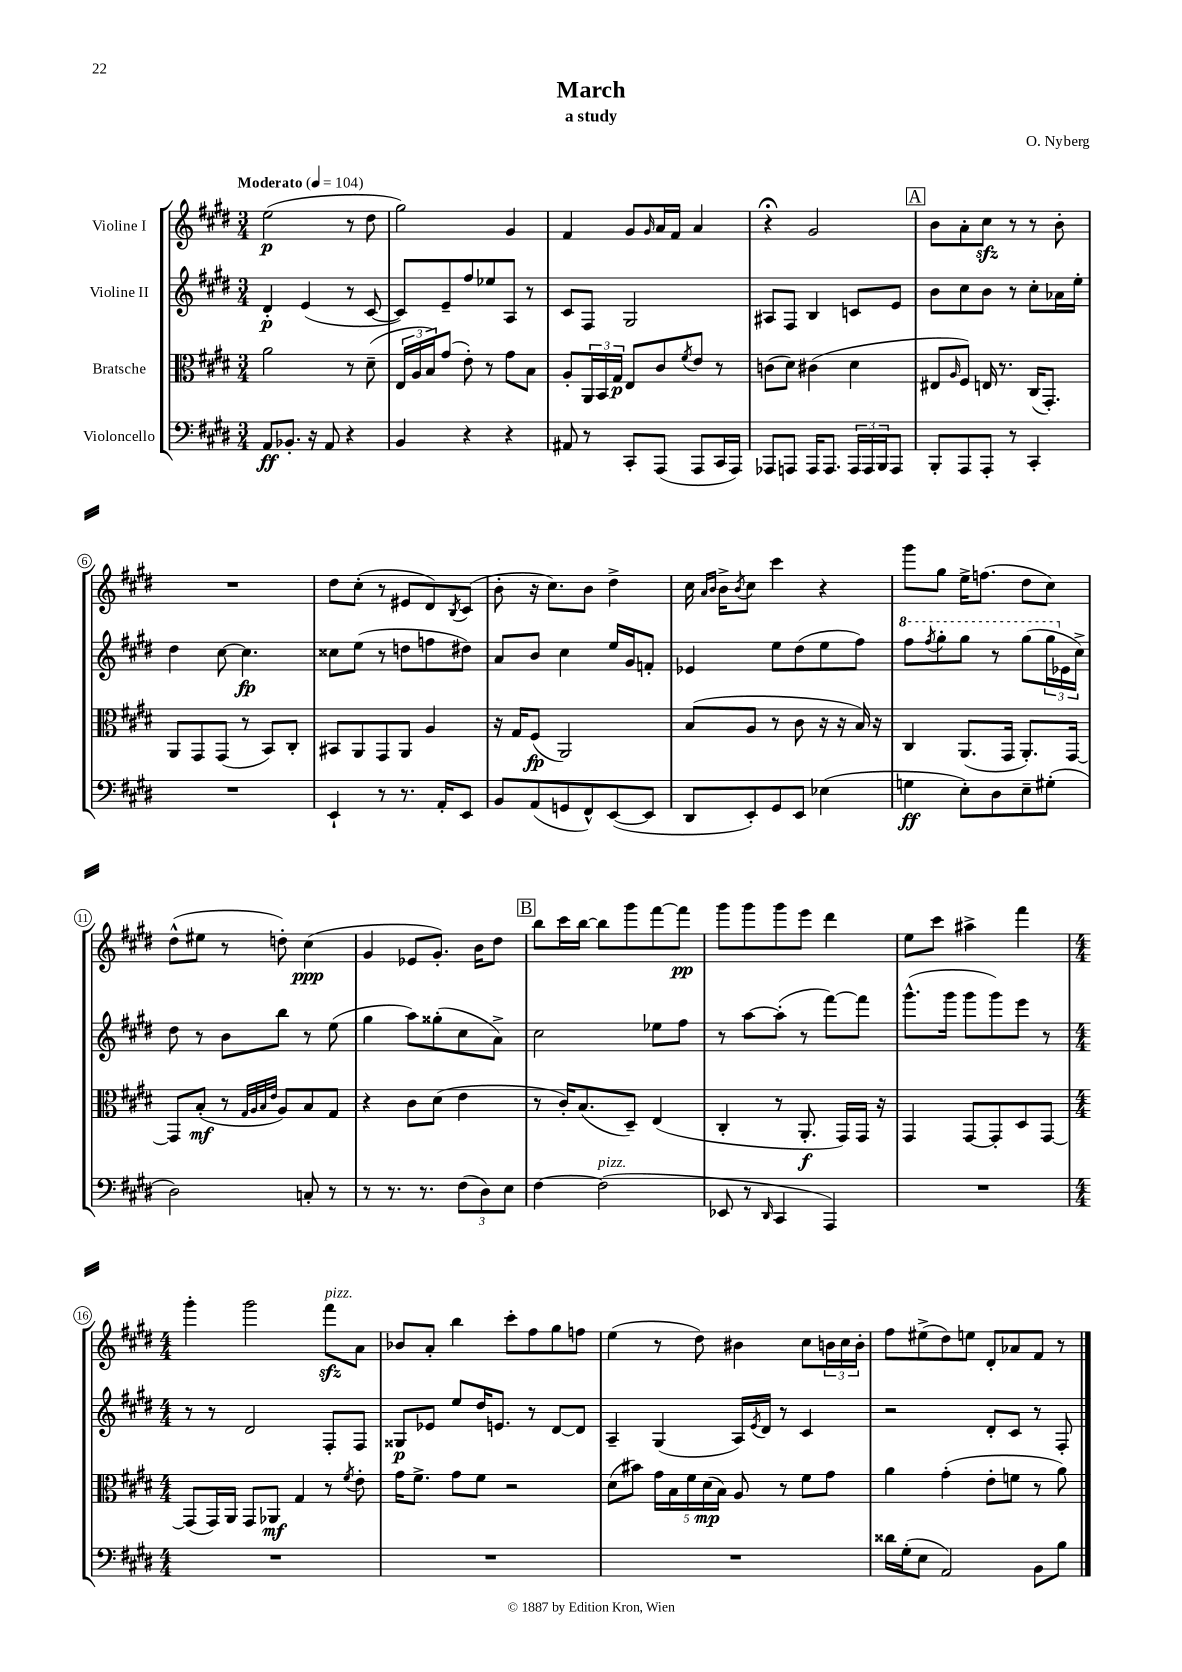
\header { title = "March" composer = "O. Nyberg" subtitle = "a study" }
<<
\new StaffGroup <<
\new Staff = "s0" \with { instrumentName = "Violine I" } {
    \clef treble \key e \major \numericTimeSignature \time 3/4 \tempo "Moderato" 4 = 104
    e''2\p( r8 dis''8 |
    gis''2) gis'4 |
    fis'4 gis'8 \grace { gis'16 } a'16 fis'16 a'4 |
    r4\fermata gis'2 |
    \mark \markup { \box "A" } b'8 a'8-. cis''8\sfz r8 r8 b'8-. |
    R2. |
    dis''8 cis''8-.( r8 eis'8 dis'8) \acciaccatura { b8 } cis'8( |
    b'8-. r16 cis''8.) b'8 dis''4-> |
    cis''16 \grace { a'16 b'16 } b'16-> \acciaccatura { b'8 } cis''8 cis'''4 r4 |
    gis'''8 gis''8 e''16-> f''8.( dis''8 cis''8) |
    dis''8-^( eis''8 r8 d''8-.) cis''4\ppp( |
    gis'4 ees'8 gis'8.-.) b'16 dis''8 |
    \mark \markup { \box "B" } b''8 cis'''16 b''16~ b''8 gis'''8 fis'''8~ fis'''8\pp |
    gis'''8 gis'''8 gis'''8 e'''8 dis'''4 |
    e''8 cis'''8 ais''4-> fis'''4 |
    \numericTimeSignature \time 4/4 gis'''4-. gis'''2 fis'''8\sfz^\markup { \italic "pizz." } a'8 |
    bes'8 a'8-. b''4 cis'''8-. fis''8 gis''8 f''8 |
    e''4( r8 dis''8) bis'4 cis''8 \tuplet 3/2 { b'16 cis''16 b'16-. } |
    fis''8 eis''8->( dis''8) e''8 dis'8-. aes'8 fis'8 r8 \bar "|." |
}
\new Staff = "s1" \with { instrumentName = "Violine II" } {
    \clef treble \key e \major \numericTimeSignature \time 3/4
    dis'4-.\p e'4( r8 cis'8~ |
    cis'8) e'8-- fis''8 ees''8 a8 r8 |
    cis'8 fis8 gis2 |
    ais8 fis8 b4 c'8 e'8 |
    \mark \markup { \box "A" } b'8 cis''8 b'8 r8 cis''8-. aes'16 e''16-. |
    dis''4 cis''8~ cis''4.\fp |
    cisis''8 e''8( r8 d''8 f''8 dis''8) |
    a'8 b'8 cis''4 e''16 gis'16 f'8-. |
    ees'4 e''8 dis''8( e''8 fis''8) |
    \ottava #1 fis'''8 \acciaccatura { fis'''8 } gis'''8-. gis'''8 r8 gis'''8( \tuplet 3/2 { gis'''16 \ottava #0 ees'16 cis''16->) } |
    dis''8 r8 b'8 b''8 r8 e''8( |
    gis''4 a''8) gisis''8-.( cis''8 a'8->) |
    \mark \markup { \box "B" } cis''2 ees''8 fis''8 |
    r8 a''8~ a''8-.( r8 fis'''8~) fis'''8 |
    gis'''8.-^( gis'''16 gis'''8 gis'''8) e'''8 r8 |
    \numericTimeSignature \time 4/4 r8 r8 dis'2 fis8-. fis8 |
    gisis8\p ees'8 e''8 dis''16 e'8. r8 dis'8~ dis'8 |
    a4-- gis4( a16) \acciaccatura { e'8 } dis'16 r8 cis'4 |
    r2 dis'8-. cis'8 r8 fis8-. \bar "|." |
}
\new Staff = "s2" \with { instrumentName = "Bratsche" } {
    \clef alto \key e \major \numericTimeSignature \time 3/4
    a'2 r8 dis'8--( |
    \tuplet 3/2 { e16 a16 b16) } gis'8( e'8-.) r8 gis'8 b8 |
    a8-. \tuplet 3/2 { a,16 b,16 gis16\p } e8 cis'8 \acciaccatura { fis'8 } e'8 r8 |
    c'8( dis'8) cis'4( dis'4 |
    \mark \markup { \box "A" } eis8 \grace { a16 } fis8) e16 r8. cis16( gis,8.-.) |
    a,8 gis,8 gis,8( r8 b,8) cis8-. |
    bis,8 a,8 gis,8 a,8 a4 |
    r16 gis16 fis8\fp( a,2) |
    b8( a8 r8 cis'8 r16 r16 b16) r16 |
    cis4 a,8.( gis,16 a,8.-.) gis,16~ |
    gis,8 b8-.\mf( r8 \grace { gis32 a32 b32 e'32 } a8) b8 gis8 |
    r4 cis'8 dis'8( e'4 |
    \mark \markup { \box "B" } r8 cis'16-.) b8.( dis8--) e4( |
    cis4-. r8 a,8.-.\f gis,16) gis,16 r16 |
    gis,4 gis,8~ gis,8-. dis8 gis,8~ |
    \numericTimeSignature \time 4/4 gis,8( gis,16) a,16 gis,8 aes,8\mf gis4 r8 \acciaccatura { fis'8 } e'8-. |
    gis'16 fis'8.-> gis'8 fis'8 r2 |
    dis'8( bis'8) \tuplet 5/4 { gis'16 b16 fis'16 dis'16\mp( b16) } a8 r8 fis'8 gis'8 |
    a'4 gis'4-.( e'8-. f'8 r8 a'8) \bar "|." |
}
\new Staff = "s3" \with { instrumentName = "Violoncello" } {
    \clef bass \key e \major \numericTimeSignature \time 3/4
    a,8\ff bes,8.-. r16 a,8 r4 |
    b,4 r4 r4 |
    ais,8 r8 cis,8-. a,,8( a,,8 cis,16 a,,16) |
    aes,,8 a,,8 a,,16 a,,8. \tuplet 3/2 { a,,16 a,,16 b,,16 } a,,8 |
    \mark \markup { \box "A" } b,,8-. a,,8 a,,8-. r8 cis,4-. |
    R2. |
    e,4-! r8 r8. a,16-. e,8 |
    b,8 a,8( g,8 fis,8-^) e,8~( e,8 |
    dis,8 e,8-.) gis,8 e,8 ees4( |
    g4\ff e8-.) dis8 e8-- gis8-.( |
    dis2) c8-. r8 |
    r8 r8. r8. \tuplet 3/2 { fis8( dis8) e8 } |
    \mark \markup { \box "B" } fis4~ fis2^\markup { \italic "pizz." }( |
    ees,8 r8 \grace { dis,16 } cis,4 a,,4) |
    R2. |
    \numericTimeSignature \time 4/4 R1 |
    R1 |
    R1 |
    disis'16 gis16-.( e8 a,2) b,8 b8 \bar "|." |
}
>>
>>
\layout { \context { \Score \override BarNumber.stencil = #(make-stencil-circler 0.1 0.3 ly:text-interface::print) } }
